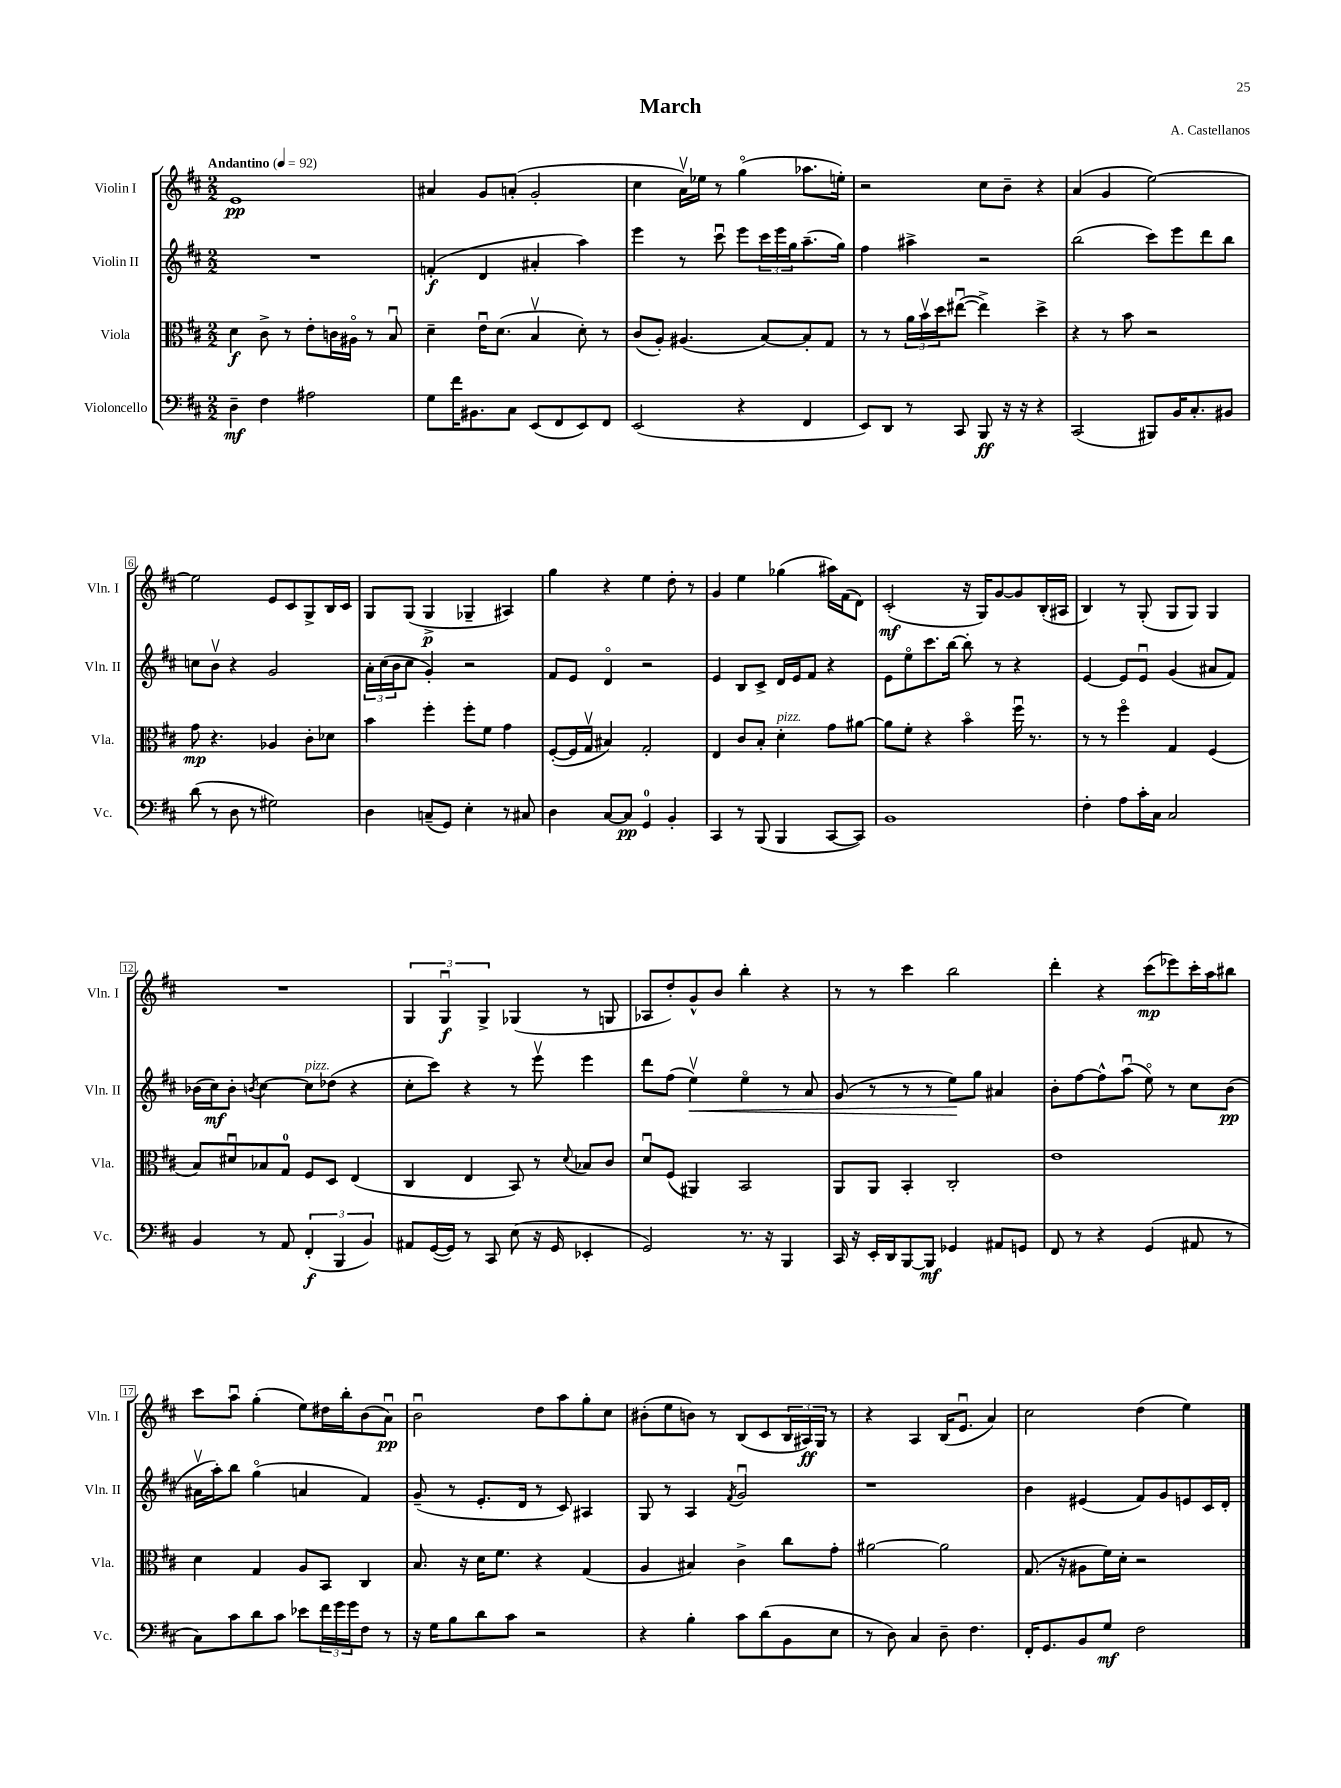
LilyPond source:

\header { title = "March" composer = "A. Castellanos" }
<<
\new StaffGroup <<
\new Staff = "s0" \with { instrumentName = "Violin I" shortInstrumentName = "Vln. I" } {
    \clef treble \key d \major \numericTimeSignature \time 2/2 \tempo "Andantino" 4 = 92
    e'1\pp |
    ais'4 g'8 a'8-.( g'2-. |
    cis''4 a'16\upbow) ees''16 r8 g''4\flageolet( aes''8. e''16-.) |
    r2 cis''8 b'8-- r4 |
    a'4( g'4 e''2~) |
    e''2 e'8 cis'8 g8-> b16 cis'16 |
    g8 g8( g4->\p ges4-- ais4) |
    g''4 r4 e''4 d''8-. r8 |
    g'4 e''4 ges''4( ais''16) fis'16( d'8) |
    cis'2-.\mf( r16 g16) g'8~ g'8 b16-.( ais16 |
    b4) r8 g8-.( g8 g8) g4 |
    R1 |
    \tuplet 3/2 { g4 g4\downbow\f g4-> } ges4( r8 g8 |
    aes8 d''8-.) g'8-^ b'8 b''4-. r4 |
    r8 r8 cis'''4 b''2 |
    d'''4-. r4 cis'''8\mp( ees'''8) cis'''16-. a''16 bis''8 |
    cis'''8 a''8\downbow g''4-.( e''8) dis''16 b''16-. b'8( a'8\downbow\pp) |
    b'2\downbow d''8 a''8 g''8-. cis''8 |
    bis'8-.( e''8 b'8) r8 b8( cis'8 \tuplet 3/2 { b16 ais16\ff) g16 } r8 |
    r4 a4 b16( e'8.\downbow a'4) |
    cis''2 d''4( e''4) \bar "|." |
}
\new Staff = "s1" \with { instrumentName = "Violin II" shortInstrumentName = "Vln. II" } {
    \clef treble \key d \major \numericTimeSignature \time 2/2
    R1 |
    f'4-.\f( d'4 ais'4-. a''4) |
    e'''4 r8 cis'''8\downbow e'''8 \tuplet 3/2 { cis'''16 e'''16 g''16 } a''8.--( g''16) |
    fis''4 ais''4-> r2 |
    b''2( cis'''8) e'''8 d'''8 b''8 |
    c''8 b'8\upbow r4 g'2 |
    \tuplet 3/2 { a'16-. cis''16( b'16 } cis''8 g'4-.) r2 |
    fis'8 e'8 d'4\flageolet r2 |
    e'4 b8 cis'8-> d'16 e'16 fis'8 r4 |
    e'8 e''8\flageolet cis'''8. b''16~ b''8-. r8 r4 |
    e'4~ e'8 e'8\downbow g'4( ais'8 fis'8) |
    bes'16( cis''16\mf) bes'8-. \acciaccatura { b'8 } cis''4~ cis''8^\markup { \italic "pizz." } des''8( r4 |
    cis''8-. cis'''8) r4 r8 e'''8\upbow e'''4 |
    d'''8 fis''8( e''4\upbow\<) e''4\flageolet r8 a'8 |
    g'8( r8 r8 r8 e''8\!) g''8 ais'4 |
    b'8-. fis''8~ fis''8-^ a''8\downbow( e''8\flageolet) r8 cis''8 b'8\pp( |
    ais'16\upbow a''16-.) b''8 g''4\flageolet( a'4 fis'4) |
    g'8--( r8 e'8.-. d'16 r8 cis'8) ais4 |
    g8 r8 a4 \acciaccatura { fis'8 } g'2\downbow |
    r1 |
    b'4 eis'4( fis'8) g'8 e'8 cis'16 d'16-. \bar "|." |
}
\new Staff = "s2" \with { instrumentName = "Viola" shortInstrumentName = "Vla." } {
    \clef alto \key d \major \numericTimeSignature \time 2/2
    d'4\f cis'8-> r8 e'8-. c'16 ais16\flageolet r8 b8\downbow |
    d'4-- e'16\downbow d'8.( b4\upbow d'8-.) r8 |
    cis'8( a8-.) ais4.( b8~) b8-. g8 |
    r8 r8 \tuplet 3/2 { a'16 b'16\upbow d''16 } eis''8~\downbow( eis''4->) d''4-> |
    r4 r8 b'8 r2 |
    g'8\mp r4. aes4 cis'8-. des'8 |
    b'4 fis''4-. fis''8-. fis'8 g'4 |
    fis8~-.( fis16 g16\upbow bis4) g2-. |
    e4 cis'8 b8-. d'4-.^\markup { \italic "pizz." } g'8 ais'8~ |
    ais'8 fis'8-. r4 b'4\flageolet fis''16\downbow r8. |
    r8 r8 fis''4\flageolet g4 fis4( |
    b8) dis'8\downbow bes8 g8-0 fis8 d8 e4( |
    cis4 e4 b,8) r8 \appoggiatura { d'8 } bes8 cis'8 |
    d'8\downbow fis8( ais,4) b,2 |
    a,8 a,8 b,4-. cis2-. |
    e'1 |
    d'4 g4 a8 b,8 cis4 |
    b8. r16 d'16 fis'8. r4 g4( |
    a4 bis4) cis'4-> cis''8 g'8-. |
    ais'2~ ais'2 |
    g8.( r16 ais8 fis'16) d'16-. r2 \bar "|." |
}
\new Staff = "s3" \with { instrumentName = "Violoncello" shortInstrumentName = "Vc." } {
    \clef bass \key d \major \numericTimeSignature \time 2/2
    d4--\mf fis4 ais2 |
    g8 fis'16 bis,8. cis8 e,8( fis,8 e,8) fis,8 |
    e,2( r4 fis,4 |
    e,8) d,8 r8 cis,8 b,,8\ff r16 r16 r4 |
    cis,2( bis,,8) b,16 cis8.-. bis,8 |
    d'8( r8 d8 r8 gis2) |
    d4 c8--( g,8) e4-. r8 cis8 |
    d4 cis8~ cis8\pp g,4-0 b,4-. |
    cis,4 r8 b,,8( b,,4 cis,8~ cis,8) |
    b,1 |
    fis4-. a8 cis'16-. cis16 cis2 |
    b,4 r8 a,8 \tuplet 3/2 { fis,4-.\f( b,,4 b,4) } |
    ais,8 g,16~( g,16) r8 cis,8 e8( r16 g,16 ees,4-. |
    g,2) r8. r16 b,,4 |
    cis,16 r16 e,16-. d,16 b,,8~ b,,8\mf ges,4 ais,8 g,8 |
    fis,8 r8 r4 g,4( ais,8 r8 |
    cis8) cis'8 d'8 cis'8 ees'8 \tuplet 3/2 { fis'16 g'16 g'16 } fis8 r8 |
    r16 g16 b8 d'8 cis'8 r2 |
    r4 b4-. cis'8 d'8( b,8 e8 |
    r8 d8) cis4 d8-- fis4. |
    fis,16-. g,8. b,8 g8\mf fis2 \bar "|." |
}
>>
>>
\layout { \context { \Score \override BarNumber.stencil = #(make-stencil-boxer 0.1 0.3 ly:text-interface::print) } }
